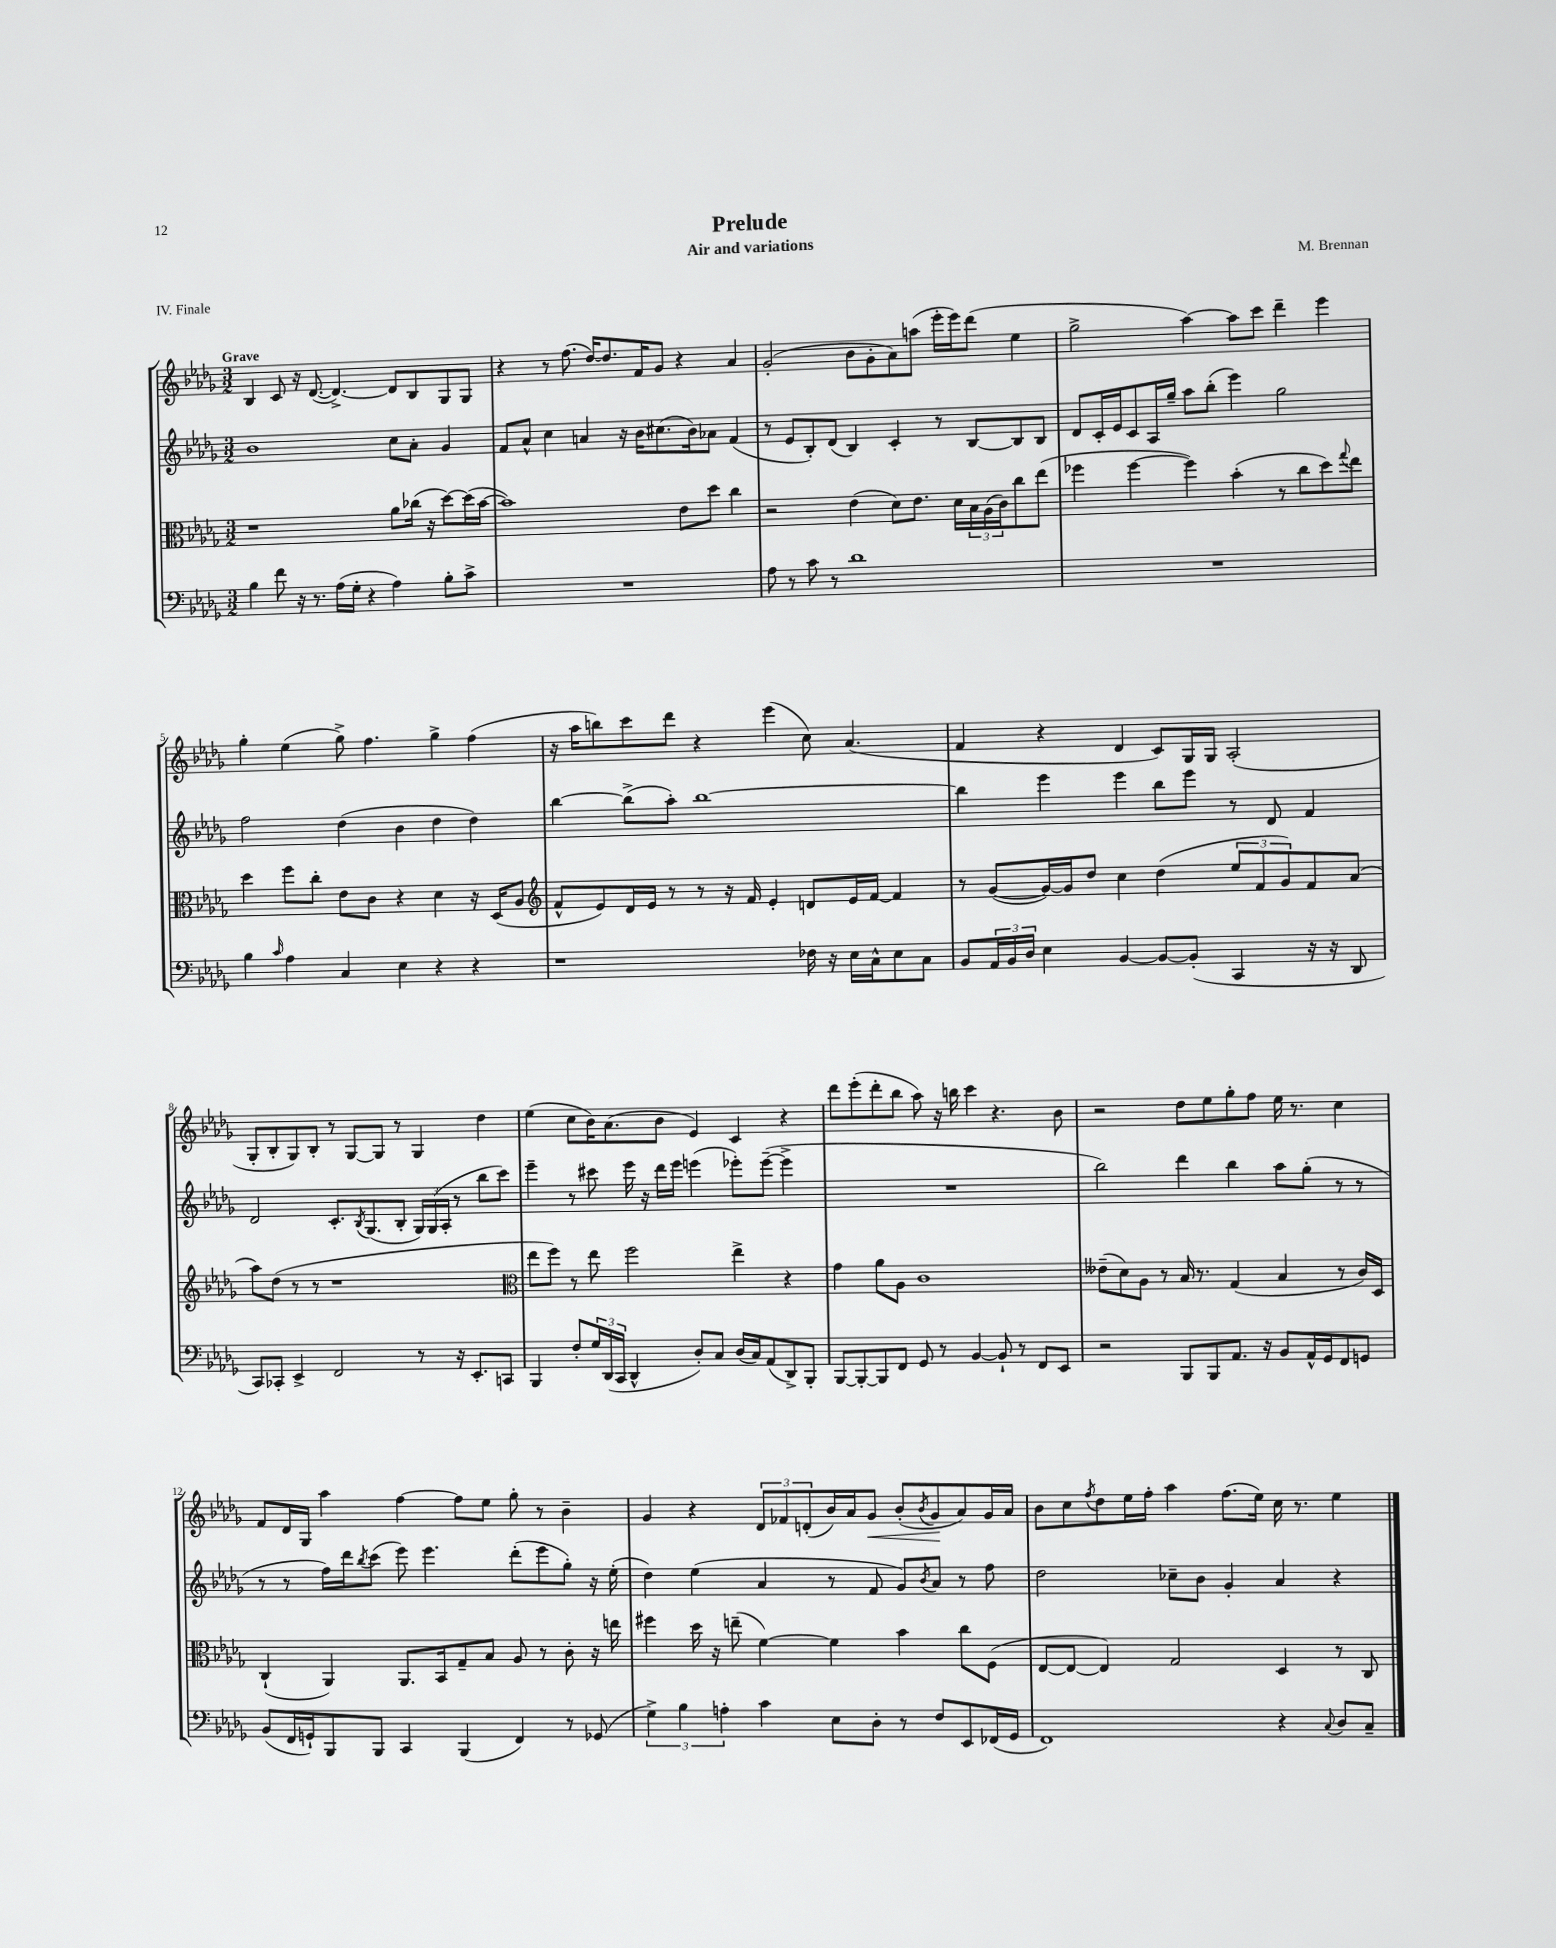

**kern	**kern	**kern	**kern
*staff4	*staff3	*staff2	*staff1
*clefF4	*clefC3	*clefG2	*clefG2
*k[b-e-a-d-g-]	*k[b-e-a-d-g-]	*k[b-e-a-d-g-]	*k[b-e-a-d-g-]
*M3/2	*M3/2	*M3/2	*M3/2
4B-	1r	1b-	4B-
8f	.	.	8c
16r	.	.	16r
8.r	.	.	([8.d-
(16A-	.	.	4.d-^_)
16G-'	.	.	.
4r	.	.	.
4A-)	8a-	8cc	8d-]
.	(16cc-	8a-'	8B-
.	16r	.	.
8B-'	[8dd-)	4g-	8G-
8c^	(16dd-]	.	8G-
.	[16b-	.	.
=	=	=	=
1.r	1b-])	8f	4r
.	.	8a-^^	.
.	.	4cc	8r
.	.	.	(8.ff
.	.	4a	.
.	.	.	[16dd-)
.	.	.	8.dd-]
.	.	16r	.
.	.	16b-	16f
.	.	(8.cc#	8g-
.	8e-	.	4r
.	.	16b-)	.
.	8dd-	8a-	.
.	4cc	(4f	4a-
=	=	=	=
8A-	2r	8r	(2g-'
8r	.	8e-	.
8c	.	8B-')	.
8r	.	(8d-	.
1d-	(4e-	4B-)	8b-
.	.	.	8g-'
.	8d-)	4c'	8a-)
.	8.e-	.	(8aa
.	.	8r	16eee-'
.	16d-	.	16eee-)
.	24B-	[8B-	(8ddd-
.	(24A-	.	.
.	24c)	.	.
.	8cc	8B-]	4ee-
.	(8ee-	8B-	.
=	=	=	=
1.r	4ff-	8d-	2gg-^
.	.	16c'	.
.	.	16e-	.
.	[4ff-	8c	.
.	.	16A-	.
.	.	16gg-~	.
.	4ff-])	8aa-	[4aa-)
.	.	(8bb-'	.
.	(4b-'	4eee-)	8aa-]
.	.	.	8ccc
.	8r	2gg-	4ddd-~
.	8cc	.	.
.	8dd-)	.	4eee-
.	8qqgg-	.	.
.	8ee-	.	.
=	=	=	=
4B-	4dd-	2ff	4gg-'
16qqc	.	.	.
4A-	8ff	.	(4ee-
.	8cc'	.	.
4C	8e-	(4dd-	8gg-^)
.	8c	.	4.ff
4E-	4r	4b-	.
4r	4d-	4dd-	4gg-^
4r	16r	4dd-)	(4ff
.	(16D-	.	.
.	8A-	.	.
=	=	=	=
*	*clefG2	*	*
1r	8f^^	[4bb-	16r
.	.	.	16aa-
.	8e-)	.	8bb)
.	16d-	(8bb-^]	8ccc
.	16e-	.	.
.	8r	8aa-')	8ddd-
.	8r	[1bb-	4r
.	16r	.	.
.	16f	.	.
.	4e-'	.	(4eee-
16F-	8d	.	8cc)
16r	.	.	.
16E-	16e-	.	(4.a-
16C^^	[16f	.	.
8E-	4f]	.	.
8C	.	.	.
=	=	=	=
8BB-	8r	4bb-]	4f
24AA-	([8g-	.	.
24BB-	.	.	.
24D-	.	.	.
4E-	16g-_)	4eee-	4r
.	16g-]	.	.
.	8dd-	.	.
[4BB-	4cc	4eee-	4d-
8BB-_	(4dd-	8bb-	8c)
(8BB-']	.	8eee-	16G-
.	.	.	16G-
4CC	12ee-	8r	(2A-'
.	12f	.	.
.	.	8d-	.
.	12g-)	.	.
16r	8f	4f	.
16r	.	.	.
8DD-	(8a-	.	.
=	=	=	=
8CC)	8aa-)	2d-	8G-'
8CC-'	(8dd-	.	8B-'
4EE-^	8r	.	8G-)
.	8r	.	8B-'
2FF	1r	8.c'	8r
.	.	.	[8G-
.	.	8qB-	.
.	.	(8.G-	.
.	.	.	8G-]
.	.	8B-'	8r
8r	.	24G-)	4G-
.	.	(24G-	.
.	.	24A-'	.
16r	.	8r	.
8.EE-'	.	.	.
.	.	8bb-	4dd-
8CC	.	8ccc)	.
=	=	=	=
*	*clefC3	*	*
4BBB-	8ee-	4eee-~	(4ee-
.	8ff)	.	.
8F'	8r	8r	8cc
24G-	8ee-	8ccc#	16b-)
(24DD-	.	.	.
.	.	.	(8.a-
24CC	.	.	.
4DD-^^	2ff	16eee-	.
.	.	16r	.
.	.	16ddd-	8b-
.	.	16eee-	.
8D-')	.	(4eee	4e-)
8C	.	.	.
(16D-	4ee-^	8eee-')	4c
16C)	.	.	.
(8AA-	.	([8eee-~	.
8DD-^)	4r	4eee-^]	4r
8BBB-'	.	.	.
=	=	=	=
[8BBB-	4g-	1.r	8ddd-
8BBB-'_	.	.	(8eee-'
8BBB-]	8a-	.	8ddd-'
8FF	8A-	.	8bb-
8GG-	1c	.	8aa-)
8r	.	.	16r
.	.	.	16bb
[4BB-	.	.	4ccc
8BB-`]	.	.	4.r
8r	.	.	.
8FF	.	.	.
8EE-	.	.	8b-
=	=	=	=
2r	(8e--~	2bb-)	2r
.	8d-)	.	.
.	8A-	.	.
.	8r	.	.
8BBB-	16B-	4ddd-	8dd-
.	8.r	.	.
8BBB-	.	.	8ee-
8.AA-	(4G-	4bb-	8gg-'
.	.	.	8ff
16r	.	.	.
8BB-	4B-	8aa-	16ee-
.	.	.	8.r
16AA-^^	.	(8gg-'	.
16GG-	.	.	.
8FF	8r	8r	4cc
8GG	16c)	8r	.
.	16D-	.	.
=	=	=	=
(8BB-	(4C`	8r	8f
16FF	.	8r	16d-
16GG`)	.	.	16G-
8BBB-	4AA-)	16ff)	4aa-
.	.	16ddd-	.
.	.	8qbb-	.
8BBB-	.	(8ccc	.
4CC	8.AA-	8eee-)	[4ff
.	.	4.eee-	.
.	16BB-	.	.
(4BBB-	8G-~	.	8ff]
.	8B-	.	8ee-
4FF)	8A-	(8ddd-'	8gg-'
.	8r	8eee-	8r
8r	8c'	8gg-')	4b-~
(8GG-	16r	16r	.
.	16ee	(16ee-'	.
=	=	=	=
6G-^)	4ff#	4dd-)	4g-
6B-	.	.	.
.	16dd-	(4ee-	4r
.	16r	.	.
6A'	.	.	.
.	(8ee~	.	.
4c	[4f)	4a-	12d-
.	.	.	12f-
.	.	.	(12d'
8E-	4f]	8r	16b-)
.	.	.	16a-
8D-'	.	8f	8g-
8r	4b-	8g-)	(8b-'
.	.	8qb-	8qb-
8F	.	8a-	8g-
8EE-	8cc	8r	8a-)
(16FF-	(8F	8ff	16g-
16GG-	.	.	16a-
=	=	=	=
1FF)	[8E-	2dd-	8b-
.	8E-_	.	8cc
.	.	.	8qff
.	4E-])	.	8dd-
.	.	.	16ee-
.	.	.	16ff'
.	2G-	8cc-~	4aa-
.	.	8b-	.
.	.	4g-'	(8.ff
.	.	.	16ee-)
4r	4D-	4a-	16cc
.	.	.	8.r
8qqC	.	.	.
8D-	8r	4r	4ee-
8C~	8C	.	.
==	==	==	==
*-	*-	*-	*-
